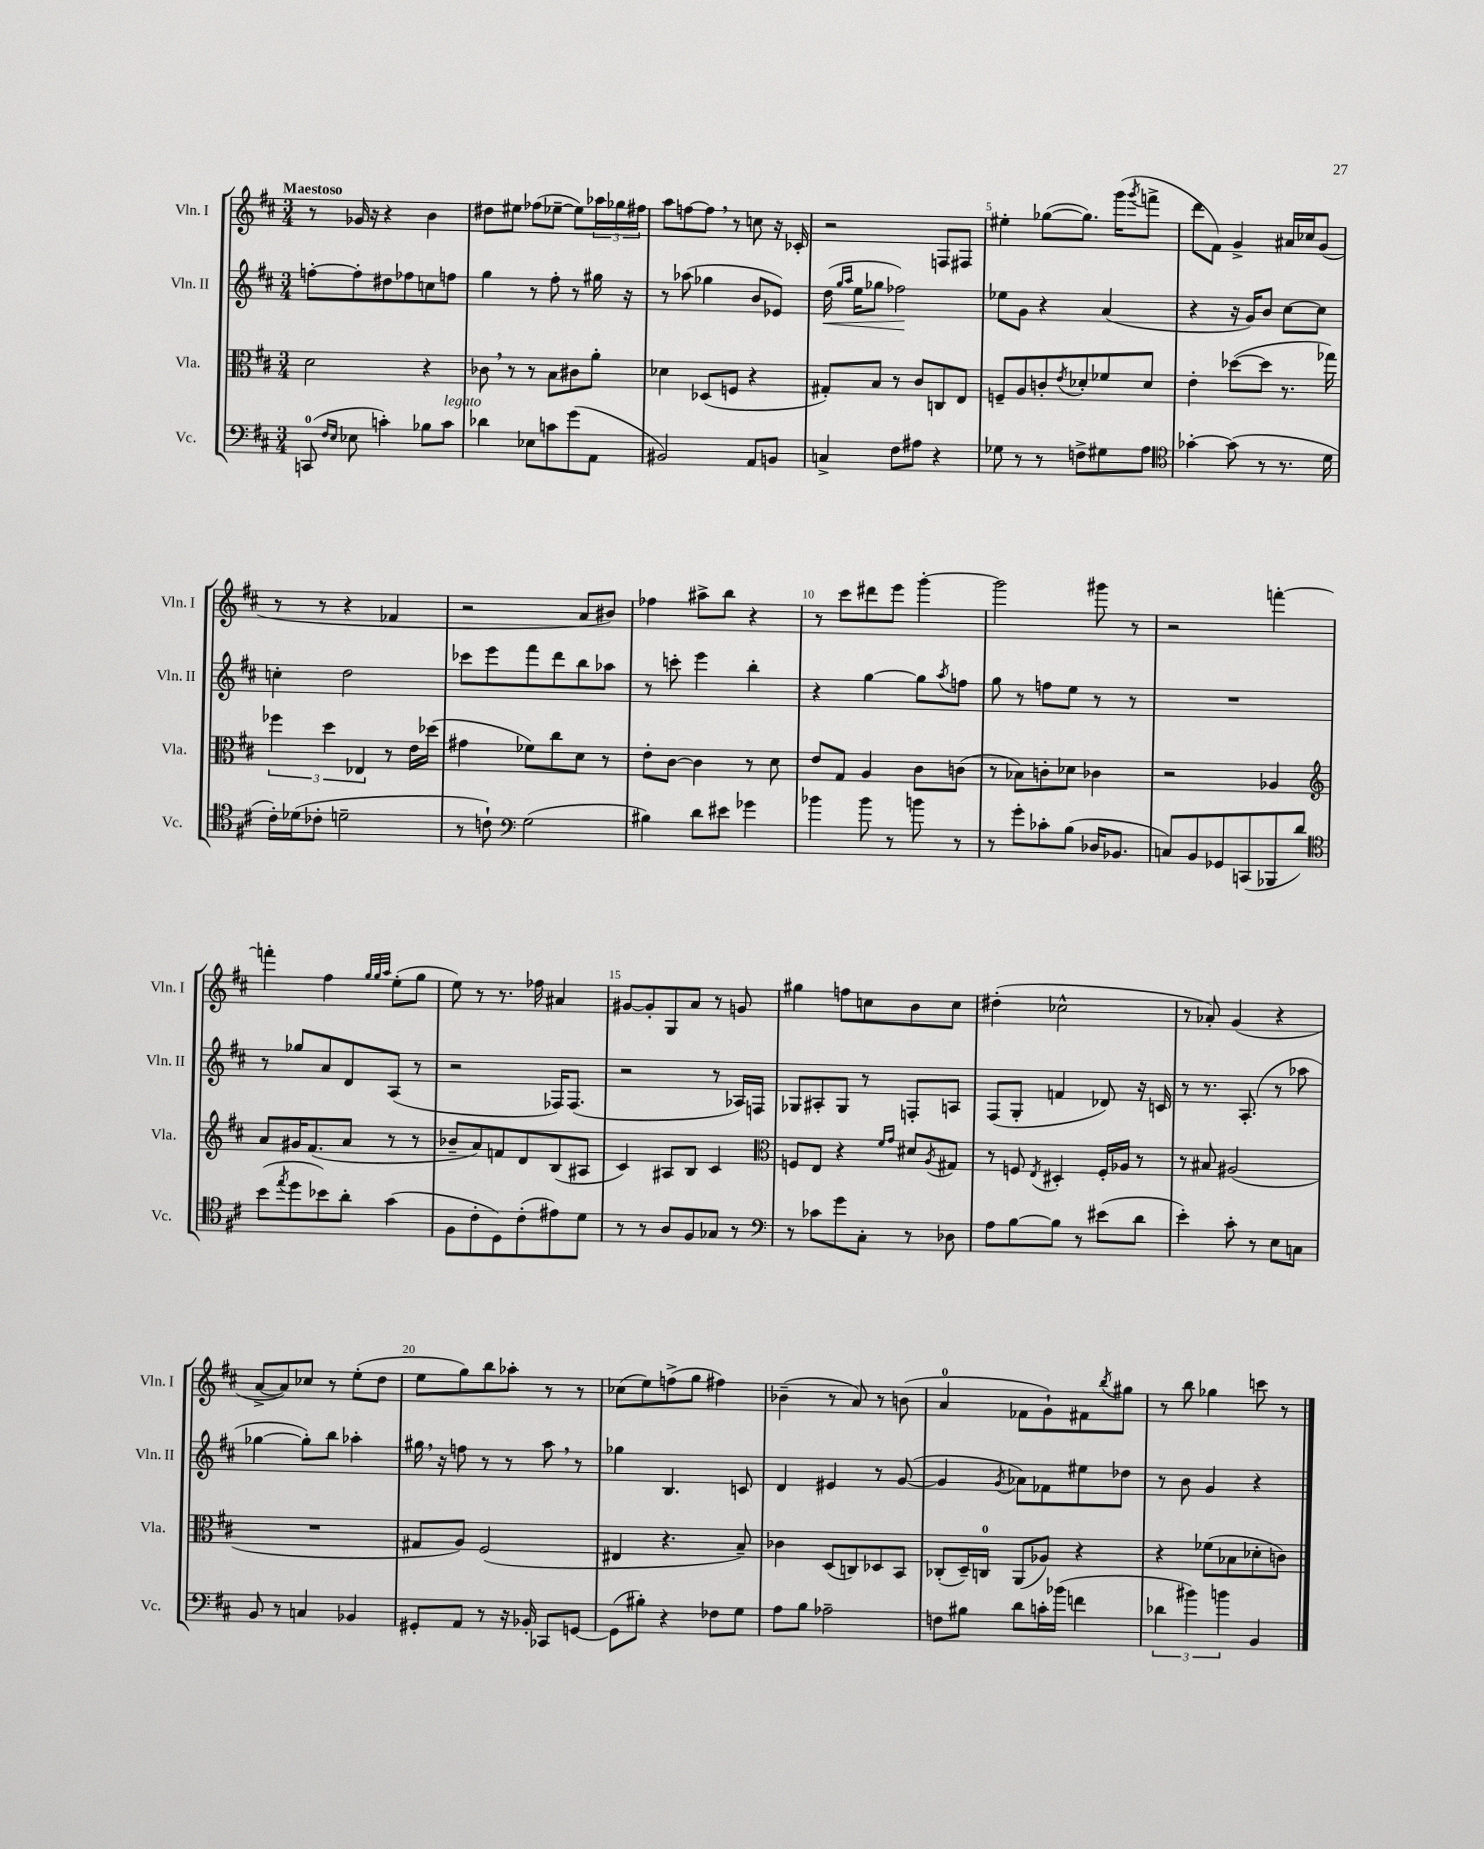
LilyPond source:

<<
\new StaffGroup <<
\new Staff = "s0" \with { instrumentName = "Vln. I" shortInstrumentName = "Vln. I" } {
    \clef treble \key d \major \numericTimeSignature \time 3/4 \tempo "Maestoso"
    r8 ges'16 r16 r4 b'4 |
    dis''8 eis''8 fes''8( ees''8~-- ees''8) \tuplet 3/2 { aes''16 ges''16 fis''16 } |
    a''8 f''8~ f''8 \breathe r8 c''8 r16 ces'16-. |
    r2 f8 fis8 |
    eis''4-. ges''8~( ges''8.) g'''16( \acciaccatura { g'''8 } f'''8-> |
    d'''8 fis'8) g'4-> ais'16 ces''16 g'8( |
    r8 r8 r4 fes'4 |
    r2 a'8 bis'8) |
    fes''4 ais''8-> b''8 r4 |
    r8 cis'''8 dis'''8 e'''8 g'''4~-. |
    g'''2 gis'''8 r8 |
    r2 f'''4~-. |
    f'''4-. fis''4 \grace { g''32 g''32 a''32 } e''8-.( g''8 |
    e''8) r8 r8. fes''16 ais'4 |
    gis'8~ gis'8-. g8 a'8 r8 g'8 |
    gis''4 f''8 c''8 b'8 c''8 |
    dis''4-.( ces''2-^ |
    r8 aes'8-.) g'4( r4 |
    a'8~-> a'8) ces''8 r8 e''8-.( d''8 |
    e''8 g''8) b''8 aes''8-. r8 r8 |
    ces''8( e''8) f''8->( g''8 fis''4) |
    bes'4--( r8 a'8) r8 b'8( |
    a'4-0 fes'8 g'8-!) fis'8 \acciaccatura { b''8 } gis''8 |
    r8 b''8 ges''4 c'''8 r8 \bar "|." |
}
\new Staff = "s1" \with { instrumentName = "Vln. II" shortInstrumentName = "Vln. II" } {
    \clef treble \key d \major \numericTimeSignature \time 3/4
    f''8~-. f''8-. dis''8 fes''8 c''8 f''8 |
    g''4 r8 fis''8-. r8 gis''16 r16 |
    r8 aes''8( ges''4 b'8 ees'8) |
    d''16\<( \grace { g''16 a''16 } e''16 ges''8 fes''2\!) |
    ees''8 g'8 r4 a'4( |
    r4 r16 g'16) b'8 cis''8~ cis''8 |
    c''4-. d''2 |
    ces'''8 e'''8 fis'''8 d'''8 b''8 aes''8 |
    r8 c'''8-. e'''4 b''4-. |
    r4 g''4~ g''8 \acciaccatura { a''8 } f''8 |
    g''8 r8 f''8 e''8 r8 r8 |
    R2. |
    r8 ges''8 a'8 d'8 a8( r8 |
    r2 fes16) fes8.( |
    r2 r8 aes16) f16 |
    ges8 ais8-. ges8 r8 f8-. a8 |
    fis8( g8-. f'4 des'8) r16 c'16 |
    r8 r8. a8.-.( r8 aes''8 |
    ges''4~ ges''8-.) b''8 aes''4-. |
    gis''16 \breathe r16 f''8 r8 r8 a''8 \breathe r8 |
    ges''4 b4. c'8 |
    d'4 eis'4 r8 g'8~( |
    g'4 \acciaccatura { g'8 } aes'8) fes'8 eis''8 des''8 |
    r8 b'8 g'4 r4 \bar "|." |
}
\new Staff = "s2" \with { instrumentName = "Vla." shortInstrumentName = "Vla." } {
    \clef alto \key d \major \numericTimeSignature \time 3/4
    d'2 r4 |
    ces'8 \breathe r8 r8 b8 cis'8 a'8-. |
    des'4 des8( f8 r4 |
    gis8-.) b8 r8 cis'8 c8 e8 |
    f8-- a8 c'8-. \acciaccatura { e'8 } des'8-. fes'8 des'8 |
    e'4-. des''8~( des''8 r8. ges''16) |
    \tuplet 3/2 { fes''4 d''4 ees4 } r8 e'16 des''16( |
    gis'4 fes'8) cis''8 d'8 r8 |
    e'8-. cis'8~ cis'4 r8 d'8 |
    e'8 g8 a4 cis'8 c'8( |
    r8 bes8) c'8-. des'8 ces'4 |
    r2 aes4 |
    \clef treble a'8 gis'16 fis'8.( a'8 r8 r8 |
    bes'8-- a'8) f'8 d'8 b8( ais8 |
    cis'4) ais8 b8 cis'4 |
    \clef alto f8 e8 r4 \grace { fis'16 g'16 } dis'8 \acciaccatura { a8 } gis8 |
    r8 f8 \acciaccatura { e8 } dis4-. f16-. aes16 r8 |
    r8 bis8 ais2( |
    R2. |
    gis8 a8) fis2( |
    eis4 r4. b8--) |
    ces'4 d8( c8) des8 b,8 |
    ces8-.( d16--) c16-0 a,8( aes8) r4 |
    r4 fes'8( bes8 des'8-. c'8) \bar "|." |
}
\new Staff = "s3" \with { instrumentName = "Vc." shortInstrumentName = "Vc." } {
    \clef bass \key d \major \numericTimeSignature \time 3/4
    c,8-0( \grace { fis16 e16 } ees8 c'4-.) bes8 c'8^\markup { \italic "legato" } |
    des'4 ees8 c'8 g'8( a,8 |
    bis,2) a,8 b,8 |
    c4-> fis8 ais8 r4 |
    ges8 r8 r8 f8-> gis8 a8 |
    \clef tenor ges'4~-. ges'8( r8 r8. d'16 |
    cis'16-.) des'16( ces'8-. d'2-- |
    r8 c'8-!) \clef bass g2( |
    bis4) d'8 eis'8 ges'4 |
    bes'4 bes'8 r8 b'8 r8 |
    r8 g'8-. ces'8-. b8( des16 bes,8. |
    c8) b,8 ges,8 c,8( bes,,8 d'8) |
    \clef tenor b'8( \acciaccatura { e''8 } d''8 bes'8) a'8-. g'4( |
    fis8 cis'8-. d8) cis'8-.( eis'8) d'8 |
    r8 r8 a8 fis8 ges8 r8 |
    \clef bass r8 ces'8 g'8 cis8-. r8 des8 |
    a8 b8~ b8 r8 eis'8( d'8 |
    e'4-.) cis'8-. r8 e8 c8 |
    b,8 r8 c4 bes,4 |
    gis,8-. a,8 r8 r16 bes,16-. ces,8 g,8~ |
    g,8( bis8-.) r4 fes8 g8 |
    a8 b8 aes2-- |
    f8 bis8 d'8 c'16-. bes'16( f'4 |
    \tuplet 3/2 { des'4 bis'4) b'4 } b,4 \bar "|." |
}
>>
>>
\layout { \context { \Score \override BarNumber.break-visibility = ##(#f #t #t) barNumberVisibility = #(every-nth-bar-number-visible 5) } }
